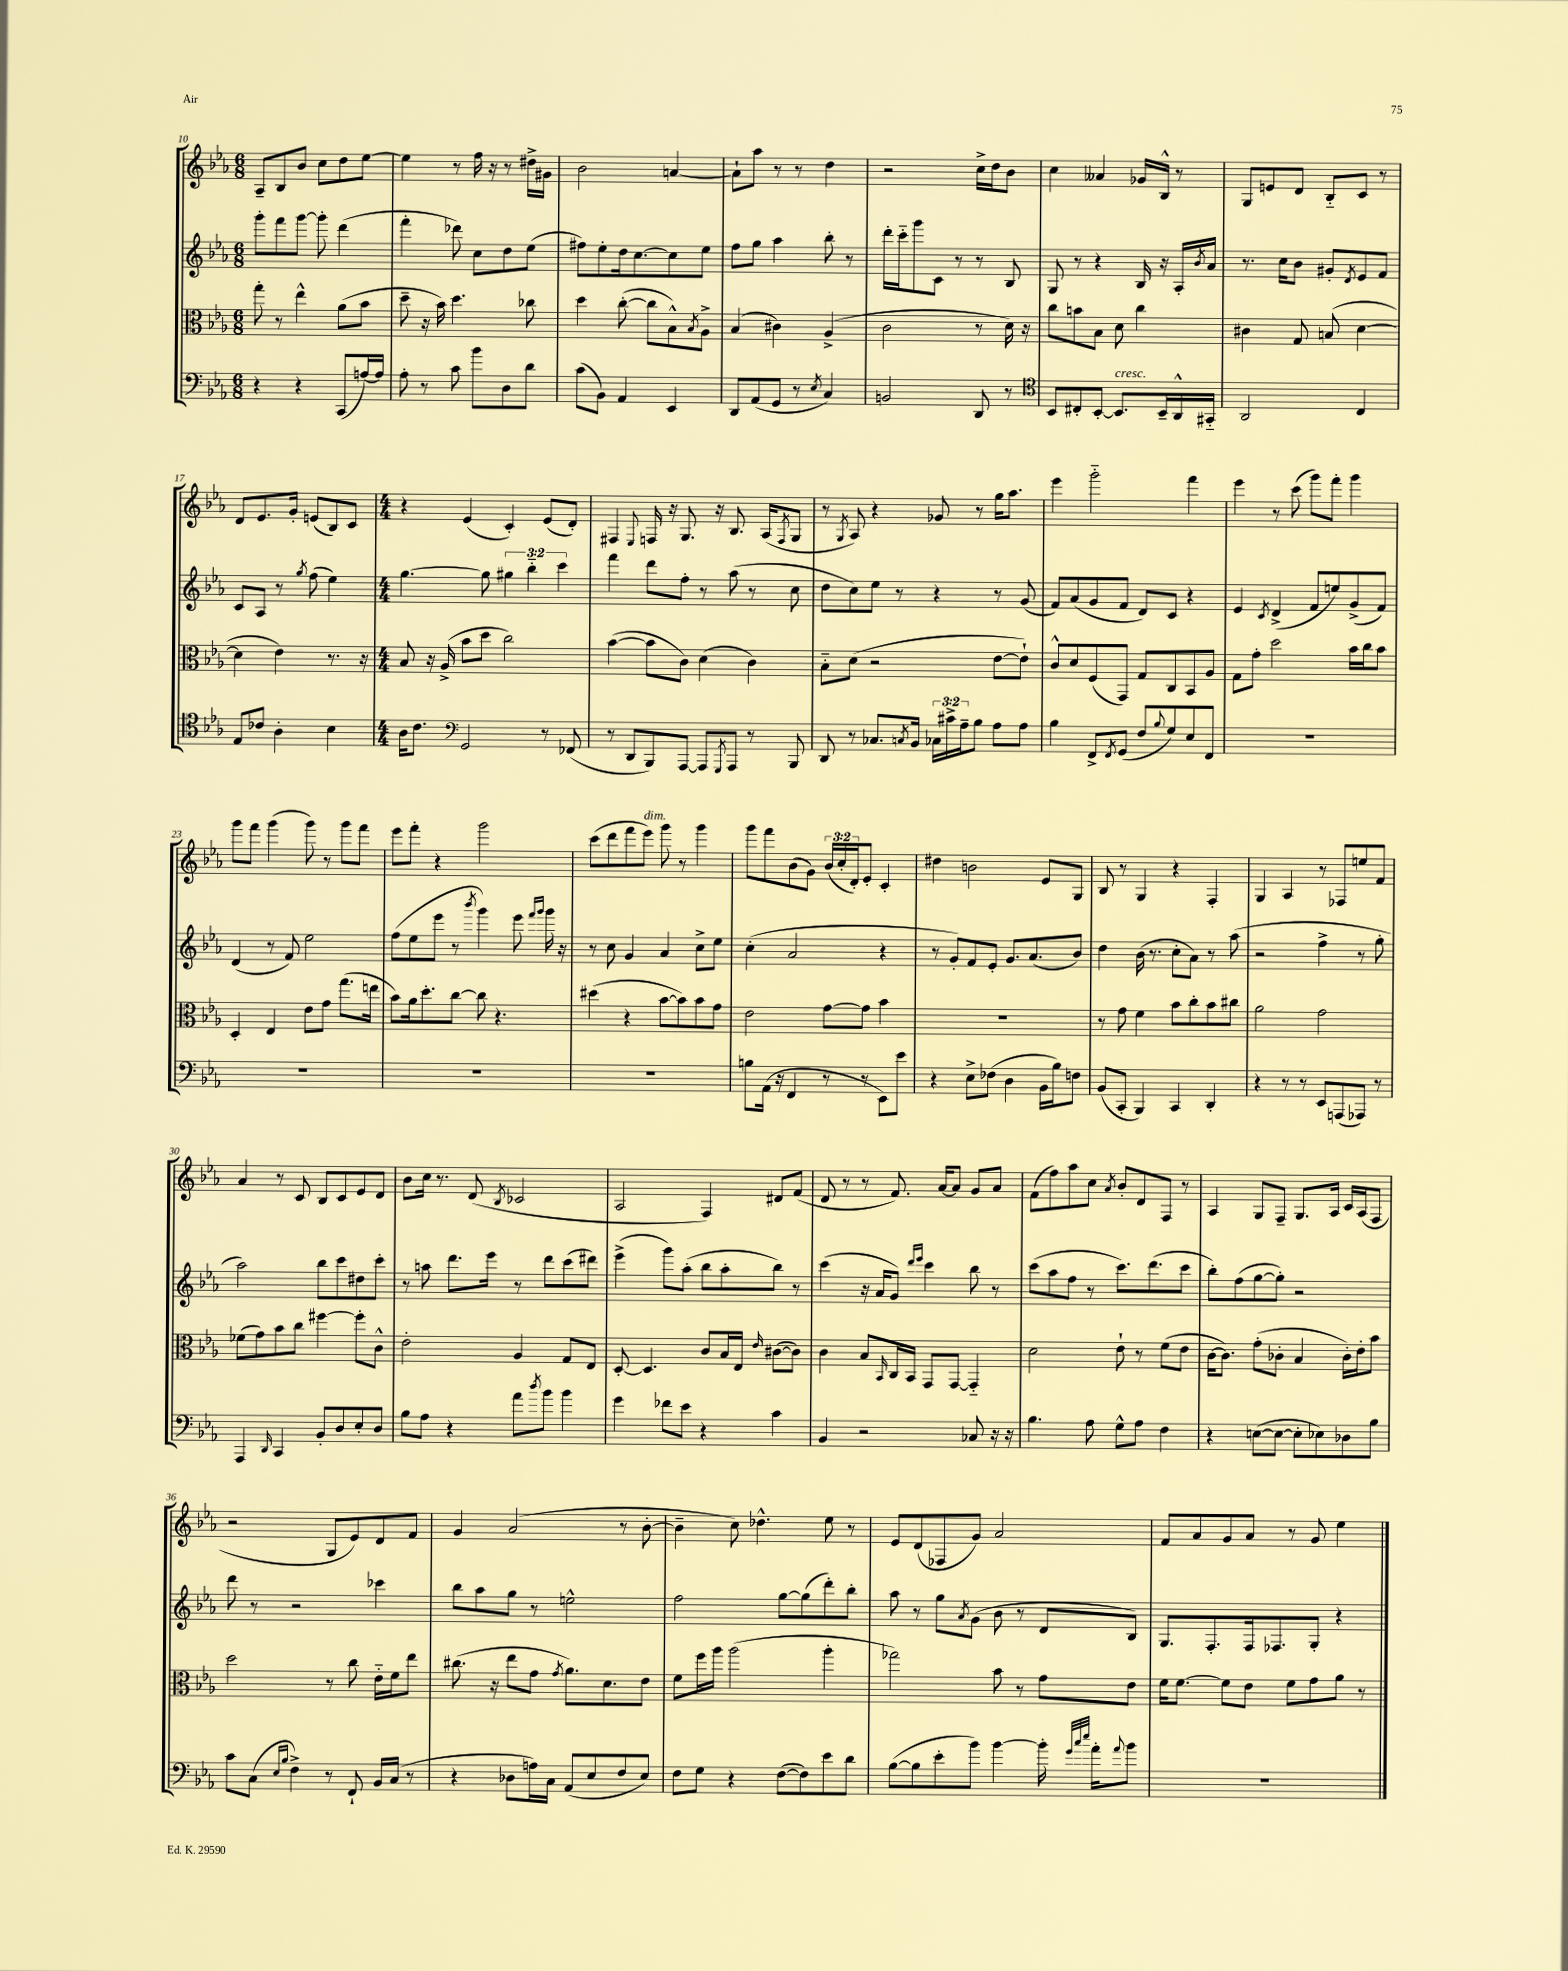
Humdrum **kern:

**kern	**kern	**kern	**kern
*part4	*part3	*part2	*part1
*staff4	*staff3	*staff2	*staff1
*clefF4	*clefC3	*clefG2	*clefG2
*k[b-e-a-]	*k[b-e-a-]	*k[b-e-a-]	*k[b-e-a-]
*M6/8	*M6/8	*M6/8	*M6/8
=10	=10	=10	=10
4r	8gg'\	8ggg'\L	8A-~/L
.	8r	8fff\	8B-/
4r	4ee-^^\	[8ggg\J	8b-/J
.	.	8ggg'\]	8cc\L
(8CC/L	(8a-\L	(4ddd\	8dd\
[16An/L)	8b-\J	.	[8ee-\J
16A/JJ]	.	.	.
=11	=11	=11	=11
8A-'\	8dd~\	4fff'\	4ee-\]
8r	16r	.	.
.	16b-\)	.	.
8c\	4.dd\	8ddd-X\)	8r
8b-\L	.	8cc\L	16ff\
.	.	.	16r
8D\	.	8dd\	8r
8d\J	8cc-X\	(8ee-\J	16dd#X^\LL
.	.	.	16g#X\JJ
=12	=12	=12	=12
(8c\L	4dd\	8ff#X\L)	2b-\
8BB-\J)	.	8ee-'\	.
4AA-/	([8cc'\	16dd\k	.
.	.	[8.cc\	.
.	8cc\L]	.	.
4EE-/	8B-^^\)	8cc\]	[4an/
.	8qB-/	.	.
.	8A-^\J	8ee-\J	.
=13	=13	=13	=13
8DD/L	(4B-/	8ff\L	8a`\L]
(8AA-/	.	8gg\J	8aa-\J
8GG/J	4c#X\)	4aa-\	8r
8r	.	.	8r
8qE-/	.	.	.
4C/)	(4A-^/	8bb-'\	4dd\
.	.	8r	.
=14	=14	=14	=14
2BBn/	2c\	16ddd'\LL	2r
.	.	16ccc\J	.
.	.	8ggg\	.
.	.	8c\J	.
.	.	8r	.
8DD/	8r	8r	16cc^\LL
.	.	.	16dd\J
8r	16d\)	8B-/	8b-\J
.	16r	.	.
=15	=15	=15	=15
*clefC4	*	*	*
8BB-/L	8cc\L	8G/	4cc\
8C#X'/	8bn\	8r	.
[8BB-'/J	8B-\J	4r	4a--X/
!LO:TX:a:i:t=cresc.	!	!	!
8.BB-/L]	8d\	.	.
.	4cc\	16B-/	16g-X/LL
16BB-~/L	.	16r	16B-^^/JJ
16AA-^^/	.	16A-'/LL	8r
.	.	8qb-/	.
16GG#X/JJ	.	16a-/JJ	.
=16	=16	=16	=16
2AA-/	4c#X\	8.r	8G/L
.	.	.	8en/
.	.	16cc\KL	.
.	8G/	8b-\J	8d/J
.	(8Bn/	8g#X'/L	8B-/L
.	.	8qd/	.
4C/	[4d\	8e-/	8c/J
.	.	8f/J	8r
!!LO:LB:g=z
=17	=17	=17	=17
8E-/L	4d\]	8c/L	8d/L
8c-X/J	.	8A-/J	8.e-/
4A-'\	4e-\)	8r	.
.	.	.	16g'/Jk
.	.	8qgg/	.
.	.	(8ff\	(8en/L
4B-\	8.r	4ee-\)	8B-/)
.	.	.	8c/J
.	16r	.	.
=18	=18	=18	=18
*M4/4	*M4/4	*M4/4	*M4/4
16A-\KL	8B-/	[4.gg\	4r
8.c\J	.	.	.
.	16r	.	.
.	(16A-^/	.	.
*clefF4	*	*	*
2GG/	8b-\L	.	(4e-/
.	8dd\J	8gg\]	.
.	2cc\)	6gg#X\	4c'/)
.	.	6bb-\	.
8r	.	.	(8e-/L
.	.	6ccc\	.
(8FF-X/	.	.	8d'/J)
=19	=19	=19	=19
8r	([4b-\	4fff\	4F#X/
8DD/L	.	.	.
.	.	.	8qqE-/
8BBB-/)	8b-\L]	8ddd\L	16Fn/
.	.	.	16r
[8AAA-/J	8c\J)	8ff'\J	8.G/
8AAA-/L]	(4d\	8r	.
.	.	.	16r
8qGGG/	.	.	.
8AAA-/J	.	(8aa-\	8.B-/
8r	4c\)	8r	.
.	.	.	(16A-/KL
.	.	.	8qF/
8BBB-/	.	8cc\	8G/J
=20	=20	=20	=20
8DD/	8B-\L	8dd\L	8r
.	.	.	8qG/
8r	(8d\J	8cc\)	8A-/)
8.C-X/L	2r	8ee-\J	4r
.	.	8r	.
8qCn/	.	.	.
16BB-/Jk	.	.	.
24C-X\LL	.	4r	8g-X/
24c#X^\	.	.	.
24A-~\J	.	.	.
8B-\J	.	.	8r
8A-\L	[8e-\L	8r	16gg\KL
.	.	.	8.aa-\J
8A-\J	8e-`\J])	(8g/	.
=21	=21	=21	=21
4B-\	8c^^/L	8f/L)	4eee-\
.	8d/	(8a-/	.
8FF^/L	(8F/	8g/	2ggg\
8qFF/	.	.	.
(8GG/J	8GG/J)	8f/J	.
8F/L	8G/L	8d/L)	.
8qqB-/	.	.	.
8G/)	8C/	8c/J	.
8E-/	8BB-/	4r	4fff\
8FF/J	8A-/J	.	.
=22	=22	=22	=22
1r	8G\L	4e-/	4eee-\
.	8g'\J	.	.
.	.	8qc/	.
.	2dd\	(4d^/	8r
.	.	.	(8ccc\
.	.	8f/L	8ggg\L)
.	.	8een/)	8fff'\J
.	16b-\LL	(8g^/	4ggg\
.	16cc\J	.	.
.	8b-\J	8f/J)	.
!!LO:LB:g=z
=23	=23	=23	=23
1r	4D'/	(4d/	8ggg\L
.	.	.	8fff\J
.	4E-/	8r	(4ggg\
.	.	8f/)	.
.	8e-\L	2ee-\	8ggg\)
.	8g\J	.	8r
.	(8.gg\L	.	8ggg\L
.	.	.	8fff\J
.	16een\Jk	.	.
=24	=24	=24	=24
1r	8b-\L)	(8ff\L	8eee-\L
.	16a-\k	8ee-\	8fff'\J
.	8.dd'\	.	.
.	.	8eee-\J	4r
.	[8cc\J	8r	.
.	.	8qbbb-/	.
.	8cc\]	4ggg\)	2ggg\
.	4.r	.	.
.	.	8eee-\	.
.	.	16qqfff/LL	.
.	.	16qqggg/JJ	.
.	.	16ggg\	.
.	.	16r	.
=25	=25	=25	=25
1r	(4dd#X\	8r	(8ccc\L
.	.	8cc\	8ddd\
.	4r	4g/	8fff\
!	!	!	!LO:TX:a:i:t=dim.
.	.	.	8eee-\J)
.	[8b-\L	4a-/	8ggg\
.	8b-\])	.	8r
.	8b-\	8cc^\L	4ggg\
.	8g\J	8ee-\J	.
=26	=26	=26	=26
8Bn\L	2e-\	(4cc'\	8ggg\L
(16AA-\Jk	.	.	8fff\
16r	.	.	.
4FF/	.	2a-/	(8b-\
.	.	.	8g\J)
8r	[8g\L	.	(24b-/LL
.	.	.	24cc'/
.	.	.	24d'/J)
8r	8g\J]	.	8e-'/J
8EE-\L)	4b-\	4r	4c'/
8e-\J	.	.	.
=27	=27	=27	=27
4r	1r	8r	4dd#X\
.	.	8g'/L)	.
8E-^\L	.	8f/	2bn\
(8F-X\J	.	8e-'/J	.
4D\	.	8.g/L	.
.	.	(8.a-/	.
16BB-\LL	.	.	8e-/L
16B-\J)	.	.	.
8Fn\J	.	8b-/J)	8G/J
=28	=28	=28	=28
(8BB-/L	8r	4dd\	8B-/
8CC'/J	8g\	.	8r
4BBB-/)	4f\	(16b-\	4G/
.	.	8.r	.
4CC/	8b-\L	8cc'\L	4r
.	8cc'\	8a-\J)	.
4DD'/	8b-\	8r	4F'/
.	8cc#X\J	(8aa-\	.
=29	=29	=29	=29
4r	2a-\	2r	4G/
8r	.	.	4A-/
8r	.	.	.
8EE-/L	2g\	4ff^\	8r
(8AAAn/	.	.	8F-X/L
8AAA-X/J)	.	8r	8een/
8r	.	8gg'\	8f/J
!!LO:LB:g=z
=30	=30	=30	=30
4AAA-/	(8f-X\L	2aa-\)	4a-/
.	8g\)	.	.
16qqDD/	.	.	.
4CC/	8b-\	.	8r
.	8cc\J	.	8c/
8BB-'/L	[4ff#X\	8bb-\L	8B-/L
8D/	.	8ccc\	8c/
8E-'/	8ff#'\L]	8dd#X\	8e-/
8D/J	8c^^\J	8ccc'\J	8d/J
=31	=31	=31	=31
8B-\L	2e-'\	8r	8b-\L
8A-\J	.	8aan\	16cc\Jk
.	.	.	8.r
4r	.	8.ddd\L	.
.	.	.	(8d/
.	.	16eee-\Jk	.
.	.	.	8qB-/
8a-\L	4A-/	8r	2c-X/
8qdd/	.	.	.
8b-\J	.	8ddd\L	.
4b-\	8G/L	(8ccc\	.
.	8E-/J	8ddd#X\J)	.
=32	=32	=32	=32
4g\	[8D'/	(4eee-^\	2A-/
.	4.D/]	.	.
8f-X\L	.	8ggg\L)	.
8e-\J	.	(8aa-'\J	.
4r	8c/L	8bb-\L	4F/)
.	16B-/L	8aa-'\	.
.	16E-/JJ	.	.
.	16qqe-/	.	.
4c\	([8c#X\L	8bb-\J)	8d#X/L
.	8c#\J])	8r	(8f/J
=33	=33	=33	=33
4BB-/	4c\	(4ccc\	8d/
.	.	.	8r
2r	8B-/L	16r	8r
.	.	16a-/KL	.
.	16qqBB-/	.	.
.	16C/L	8g/J)	8.f/)
.	16BB-/JJ	.	.
.	.	16qqddd/LL	.
.	.	16qqeee-/JJ	.
.	8GG/L	4ccc\	.
.	.	.	[16a-/KL
.	[8GG/J	.	8a-/J]
8C-X/	4GG/]	8bb-\	8g/L
16r	.	8r	8a-/J
16r	.	.	.
=34	=34	=34	=34
4.B-\	2d\	(8ccc\L	(8f\L
.	.	8aa-\	8ff\)
.	.	8ff\J	8aa-\
8A-\	.	8r	8cc\J
.	.	.	8qa-/
8G^^\L	8e-`\	8.ccc\L)	8b-'/L
8A-\J	8r	.	8d/
.	.	(8.ddd\	.
4F\	(8f\L	.	8F/J
.	8e-\J	8ccc\J	8r
=35	=35	=35	=35
4r	[16c\KL	8bb-'\L)	4A-/
.	8.c\J])	.	.
.	.	(8ff\	.
([8En\L	(8g'\L	[8gg\	8G/L
8E\J_	8c-X'\J	8gg'\J])	8F~/J
8E'\L]	4B-/	2r	8.G/L
8E-X\)	.	.	.
.	.	.	16A-/Jk
8D-X\	16c-'\LL)	.	16c/LL
.	16e-'\J	.	(16A-/J
8B-\J	8b-\J	.	8F/J
!!LO:LB:g=z
=36	=36	=36	=36
8c\L	2dd\	8ddd\	2r
(8C\J	.	8r	.
16qqE-/LL	.	.	.
16qqB-/JJ	.	.	.
4F^\)	.	2r	.
8r	8r	.	8G/L
8FF`/	8cc\	.	8e-/)
16BB-/LL	16e-\LL	4ccc-X\	8d/
(16C/JJ	16f\J	.	.
8r	8ee-\J	.	8f/J
=37	=37	=37	=37
4r	(8.cc#X\	8bb-\L	4g/
.	.	8aa-\	.
.	16r	.	.
8D-X\L	8ee-\L	8gg\J	(2a-/
16An\L)	8g\J	8r	.
16C\JJ	.	.	.
.	8qg/	.	.
(8AA-/L	8.a-\L)	2een^^\	.
8E-/	.	.	.
.	8.d\	.	.
8F/	.	.	8r
8E-/J)	8e-\J	.	[8b-'\
=38	=38	=38	=38
8F\L	8f\L	2ff\	4b-~\]
8G\J	16ff\L	.	.
.	16aa-\JJ	.	.
4r	(2aa-\	.	8cc\)
.	.	.	4.dd-X^^\
([8F\L	.	[8gg\L	.
8F\])	.	(8gg\]	.
8e-\	4aa-'\	8ddd'\)	8ee-\
8d\J	.	8bb-'\J	8r
=39	=39	=39	=39
([8B-\L	2gg-X\)	8aa-\	8e-/L
8B-\]	.	8r	(8d/
8e-'\	.	8gg\L	8F-X/
.	.	8qa-/	.
8b-\J)	.	(8g\J	8g/J)
[4b-\	8b-\	8b-\	2a-/
.	8r	8r	.
16b-'\]	8g\L	8d/L	.
32qqg/LLL	.	.	.
32qqcc/	.	.	.
32qqee-/JJJ	.	.	.
16a-'\KL	.	.	.
8qqa-/	.	.	.
8b-\J	8e-\J	8B-/J)	.
=40	=40	=40	=40
1r	16f\KL	8.G/L	8f/L
.	[8.f\J	.	.
.	.	.	8a-/
.	.	8.F'/	.
.	8f\L]	.	8g/
.	8e-\J	16F/k	8a-/J
.	.	8.F-X/	.
.	8f\L	.	8r
.	8g\	8G'/J	8g/
.	8a-\J	4r	4ee-\
.	8r	.	.
==	==	==	==
*-	*-	*-	*-
